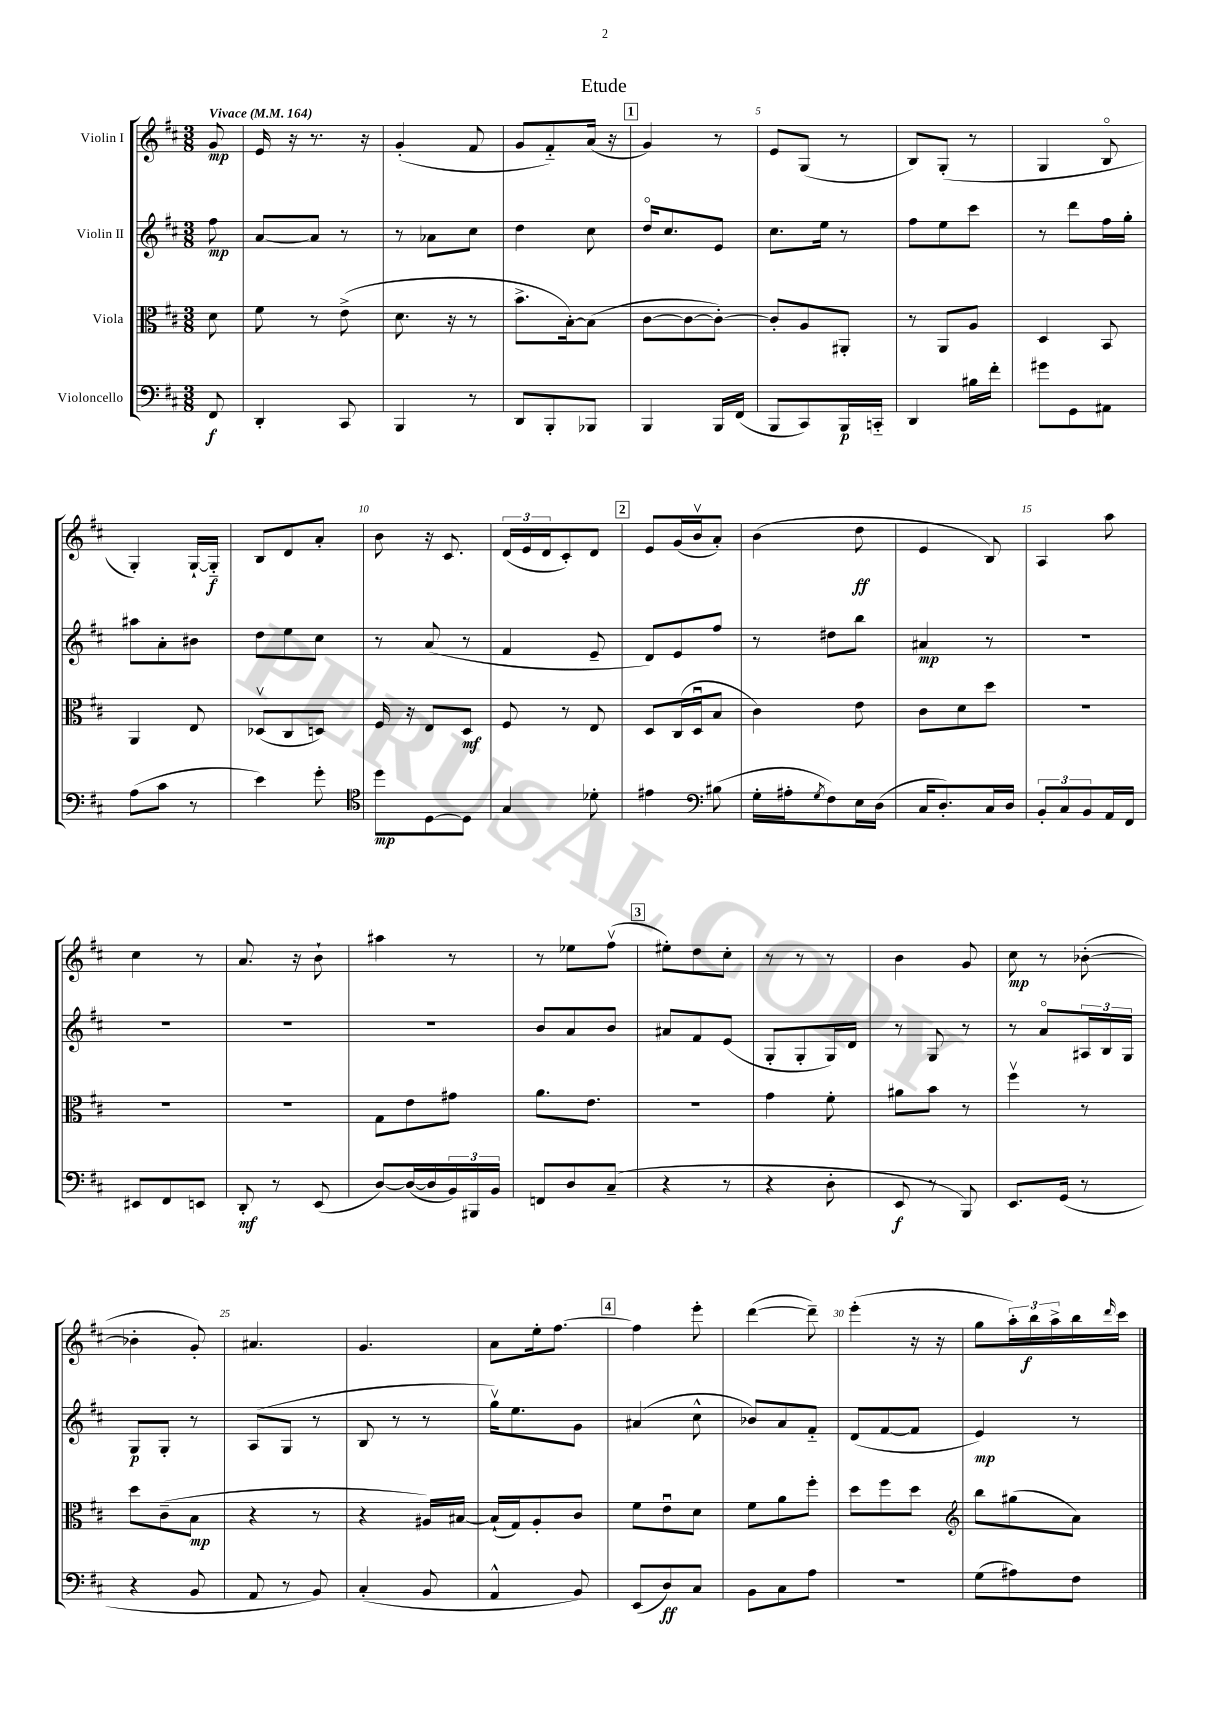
\header { title = "Etude" }
<<
\new StaffGroup <<
\new Staff = "s0" \with { instrumentName = "Violin I" } {
    \clef treble \key d \major \numericTimeSignature \time 3/8 \partial 8 \tempo "Vivace" 4 = 164
    g'8\mp |
    e'16 r16 r8. r16 |
    g'4-.( fis'8 |
    g'8 fis'8-_) a'16( r16 |
    \mark \markup { \box "1" } g'4) r8 |
    e'8 g8( r8 |
    b8) g8-.( r8 |
    g4 b8\flageolet |
    g4-.) g16~-! g16-_\f |
    b8 d'8 a'8-. |
    b'8 r16 cis'8. |
    \tuplet 3/2 { d'16( e'16 d'16 } cis'8-.) d'8 |
    \mark \markup { \box "2" } e'8 g'16( b'16\upbow a'8-.) |
    b'4( d''8\ff |
    e'4 b8) |
    a4 a''8 |
    cis''4 r8 |
    a'8. r16 b'8-! |
    ais''4 r8 |
    r8 ees''8 fis''8\upbow( |
    \mark \markup { \box "3" } eis''8-.) d''8 cis''8-. |
    r8 r8 r8 |
    b'4 g'8 |
    cis''8\mp r8 bes'8~-.( |
    bes'4-. g'8-.) |
    ais'4. |
    g'4. |
    a'8 e''16-. fis''8.~ |
    \mark \markup { \box "4" } fis''4 e'''8-. |
    d'''4~( d'''8--) |
    e'''4-.( r16 r16 |
    g''8 \tuplet 3/2 { a''16-.) b''16\f a''16-> } b''16 \grace { d'''16 } cis'''16 \bar "|." |
}
\new Staff = "s1" \with { instrumentName = "Violin II" } {
    \clef treble \key d \major \numericTimeSignature \time 3/8 \partial 8
    fis''8\mp |
    a'8~ a'8 r8 |
    r8 aes'8 cis''8 |
    d''4 cis''8 |
    \mark \markup { \box "1" } d''16\flageolet cis''8. e'8 |
    cis''8. e''16 r8 |
    fis''8 e''8 cis'''8 |
    r8 d'''8 fis''16 g''16-. |
    ais''8 a'8-. bis'8 |
    d''8 e''8 cis''8 |
    r8 a'8( r8 |
    fis'4 e'8-- |
    \mark \markup { \box "2" } d'8) e'8 fis''8 |
    r8 dis''8 b''8 |
    ais'4\mp r8 |
    R4. |
    R4. |
    R4. |
    R4. |
    b'8 a'8 b'8 |
    \mark \markup { \box "3" } ais'8 fis'8 e'8( |
    g8-. g8-. g16) d'16 |
    r8 g8 r8 |
    r8 a'8\flageolet \tuplet 3/2 { ais16 b16 g16 } |
    g8\p g8-. r8 |
    a8( g8 r8 |
    b8 r8 r8 |
    g''16\upbow) e''8. g'8 |
    \mark \markup { \box "4" } ais'4( cis''8-^ |
    bes'8) a'8 fis'8-_ |
    d'8( fis'8~ fis'8 |
    e'4\mp) r8 \bar "|." |
}
\new Staff = "s2" \with { instrumentName = "Viola" } {
    \clef alto \key d \major \numericTimeSignature \time 3/8 \partial 8
    d'8 |
    fis'8 r8 e'8->( |
    d'8. r16 r8 |
    b'8.-> b16~-.) b8( |
    \mark \markup { \box "1" } cis'8~ cis'8~ cis'8~-.) |
    cis'8-. a8 ais,8-. |
    r8 a,8 a8 |
    d4 b,8 |
    a,4 e8 |
    des8\upbow( cis8 d8) |
    fis16 r16 e8 d8\mf |
    fis8 r8 e8 |
    \mark \markup { \box "2" } d8 cis16( d16\downbow b8 |
    cis'4) e'8 |
    cis'8 d'8 d''8 |
    R4. |
    R4. |
    r4. |
    g8 e'8 gis'8 |
    a'8. e'8. |
    \mark \markup { \box "3" } r4. |
    g'4 fis'8-. |
    ais'8 b'8 r8 |
    fis''4\upbow r8 |
    d''8 cis'8--( b8\mp |
    r4 r8 |
    r4 ais16) bis16~ |
    bis16-!( g16) a8-. cis'8 |
    \mark \markup { \box "4" } fis'8 e'8\downbow d'8 |
    fis'8 a'8 fis''8-. |
    d''8 fis''8 d''8 |
    \clef treble b''8 gis''8( a'8) \bar "|." |
}
\new Staff = "s3" \with { instrumentName = "Violoncello" } {
    \clef bass \key d \major \numericTimeSignature \time 3/8 \partial 8
    fis,8\f |
    d,4-. cis,8 |
    b,,4 r8 |
    d,8 b,,8-. bes,,8 |
    \mark \markup { \box "1" } b,,4 b,,16 fis,16( |
    b,,8 cis,8) b,,16\p c,16-_ |
    d,4 bis16 fis'16-. |
    gis'8 g,8 ais,8 |
    a8( cis'8 r8 |
    e'4) g'8-. |
    \clef tenor d''8\mp d8~ d8 |
    g4 des'8-. |
    \mark \markup { \box "2" } eis'4 \clef bass bis8( |
    g16-. ais16-. \acciaccatura { g8 } fis8) e16 d16( |
    cis16 d8.-.) cis16 d16 |
    \tuplet 3/2 { b,8-. cis8 b,8 } a,16 fis,16 |
    eis,8 fis,8 e,8 |
    d,8-.\mf r8 e,8( |
    d8~) d16~( d16 \tuplet 3/2 { b,16) bis,,16 b,16 } |
    f,8 d8 cis8--( |
    \mark \markup { \box "3" } r4 r8 |
    r4 d8-. |
    e,8\f r8 b,,8) |
    e,8. g,16( r8 |
    r4 b,8 |
    a,8 r8 b,8) |
    cis4-.( b,8 |
    a,4-^ b,8) |
    \mark \markup { \box "4" } e,8( d8\ff) cis8 |
    b,8 cis8 a8 |
    R4. |
    g8( ais8) fis8 \bar "|." |
}
>>
>>
\layout { \context { \Score \override BarNumber.break-visibility = ##(#f #t #t) barNumberVisibility = #(every-nth-bar-number-visible 5) } }
